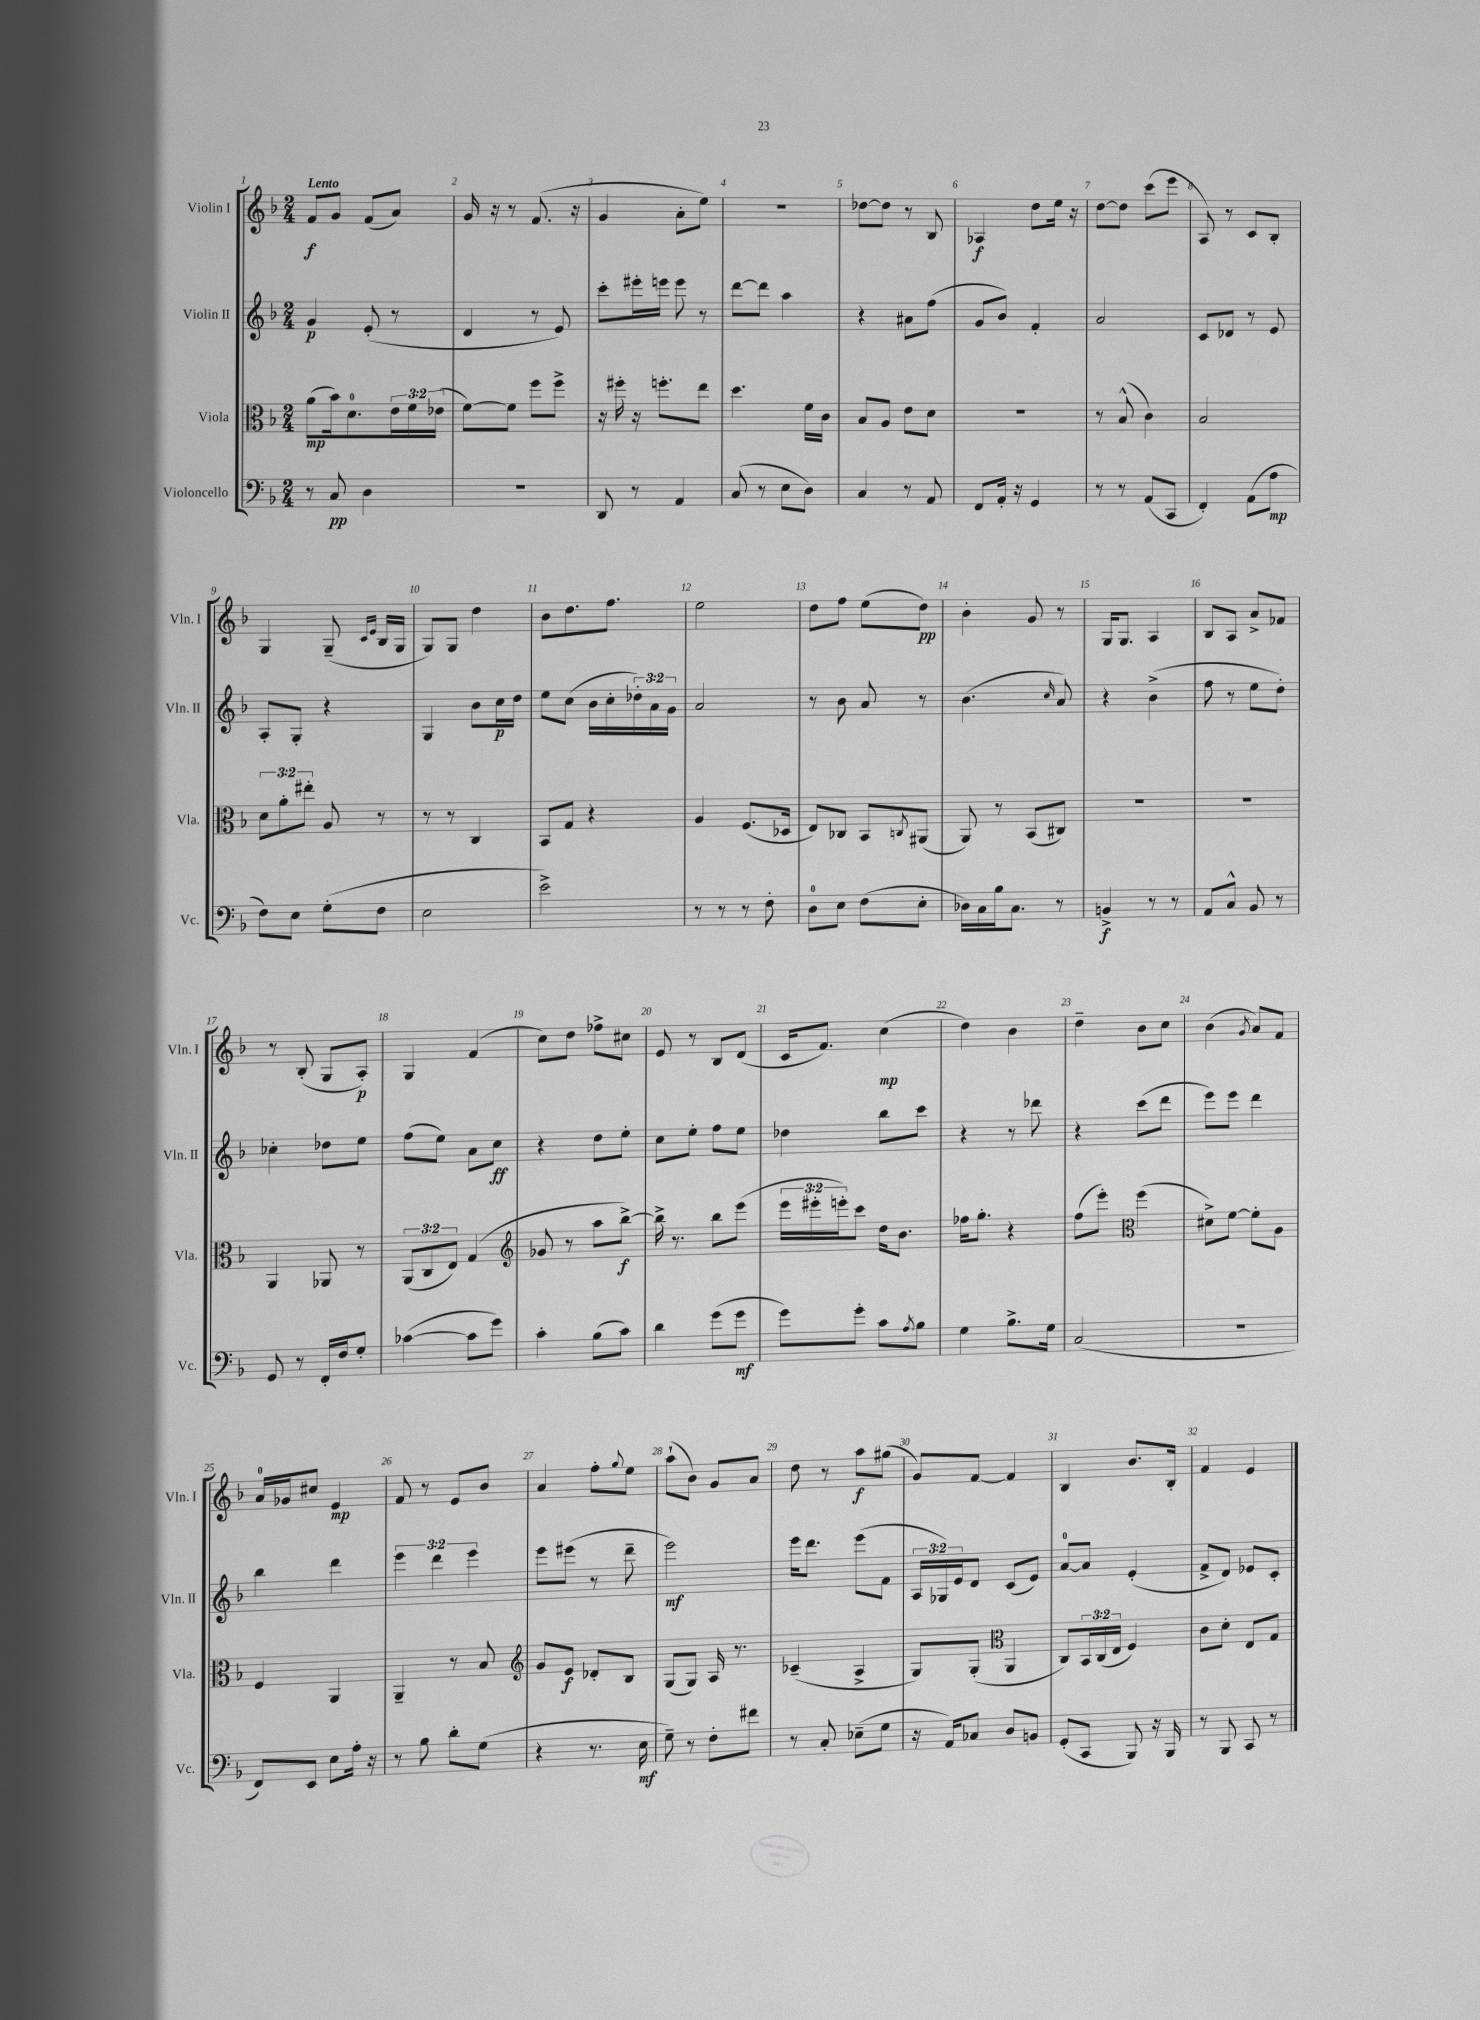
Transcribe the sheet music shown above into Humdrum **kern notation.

**kern	**dynam	**kern	**dynam	**kern	**dynam	**kern	**dynam
*part4	*part4	*part3	*part3	*part2	*part2	*part1	*part1
*staff4	*staff4	*staff3	*staff3	*staff2	*staff2	*staff1	*staff1
*I"Violoncello	*	*I"Viola	*	*I"Violin II	*	*I"Violin I	*
*I'Vc.	*	*I'Vla.	*	*I'Vln. II	*	*I'Vln. I	*
*clefF4	*	*clefC3	*	*clefG2	*	*clefG2	*
*k[b-]	*	*k[b-]	*	*k[b-]	*	*k[b-]	*
*M2/4	*	*M2/4	*	*M2/4	*	*M2/4	*
=1	=1	=1	=1	=1	=1	=1	=1
!	!	!	!	!	!	!LO:TX:a:B:t=Lento	!
8r	.	(8a\L	mp	4g/	p	8f/L	f
8C/	pp	16b-\k)	.	.	.	8g/J	.
.	.	8.d\	.	.	.	.	.
4D\	.	.	.	(8e'/	.	(8f/L	.
.	.	24e\L	.	8r	.	8a/J)	.
.	.	24f\	.	.	.	.	.
.	.	(24e-X\JJ	.	.	.	.	.
=2	=2	=2	=2	=2	=2	=2	=2
2r	.	[8f\L)	.	4d/	.	16g/	.
.	.	.	.	.	.	16r	.
.	.	8f\J]	.	.	.	8r	.
.	.	8ff\L	.	8r	.	(8.f/	.
.	.	8ff^\J	.	8e/)	.	.	.
.	.	.	.	.	.	16r	.
=3	=3	=3	=3	=3	=3	=3	=3
8DD/	.	16r	.	8ccc'\L	.	4g/	.
.	.	16ff#X'\	.	.	.	.	.
8r	.	16r	.	16eee#X'\L	.	.	.
.	.	8.ffn'\L	.	16eeen\JJ	.	.	.
4AA/	.	.	.	8eee\	.	8a'\L	.
.	.	8ee\J	.	8r	.	8ee\J)	.
=4	=4	=4	=4	=4	=4	=4	=4
(8C/	.	4.dd\	.	[8ddd\L	.	2r	.
8r	.	.	.	8ddd\J]	.	.	.
8E\L	.	.	.	4aa\	.	.	.
8D\J)	.	16f\LL	.	.	.	.	.
.	.	16c\JJ	.	.	.	.	.
=5	=5	=5	=5	=5	=5	=5	=5
4C/	.	8B-/L	.	4r	.	[8dd-X\L	.
.	.	8A/J	.	.	.	8dd-\J]	.
8r	.	8e\L	.	8a#X\L	.	8r	.
8AA/	.	8d\J	.	(8ff\J	.	8B-/	.
=6	=6	=6	=6	=6	=6	=6	=6
8FF/L	.	2r	.	8g/L	.	4A-X/	f
16AA'/Jk	.	.	.	8b-/J)	.	.	.
16r	.	.	.	.	.	.	.
4GG/	.	.	.	4f'/	.	8dd\L	.
.	.	.	.	.	.	16ee\Jk	.
.	.	.	.	.	.	16r	.
=7	=7	=7	=7	=7	=7	=7	=7
8r	.	8r	.	2a/	.	[8dd\L	.
8r	.	(8B-^^/	.	.	.	8dd\J]	.
(8AA/L	.	4c\)	.	.	.	(8ccc\L	.
8CC/J	.	.	.	.	.	8eee\J	.
=8	=8	=8	=8	=8	=8	=8	=8
4FF'/)	.	2B-/	.	8c/L	.	8A/)	.
.	.	.	.	8d-X/J	.	8r	.
(8AA\L	.	.	.	8r	.	8c/L	.
8A\J	mp	.	.	8e/	.	8B-'/J	.
!!LO:LB:g=z
=9	=9	=9	=9	=9	=9	=9	=9
8F\L)	.	12d\L	.	8A'/L	.	4G/	.
.	.	12a'\	.	.	.	.	.
8E\J	.	.	.	8G'/J	.	.	.
.	.	12ee#X'\J	.	.	.	.	.
(8G'\L	.	8A/	.	4r	.	(8G~/	.
.	.	.	.	.	.	16qqc/LL	.
.	.	.	.	.	.	16qqe/JJ	.
8F\J	.	8r	.	.	.	16B-/LL	.
.	.	.	.	.	.	16G/JJ	.
=10	=10	=10	=10	=10	=10	=10	=10
2E\	.	8r	.	4G/	.	8G/L)	.
.	.	8r	.	.	.	8G/J	.
.	.	4C/	.	8b-\L	.	4dd\	.
.	.	.	.	16cc\L	p	.	.
.	.	.	.	16dd\JJ	.	.	.
=11	=11	=11	=11	=11	=11	=11	=11
2e^\)	.	8BB-/L	.	8ee\L	.	8b-\L	.
.	.	8G/J	.	(8cc\J	.	8.dd\	.
.	.	4r	.	16b-\LL	.	.	.
.	.	.	.	16cc'\	.	8.ff\J	.
.	.	.	.	24dd-X'\)	.	.	.
.	.	.	.	24a\	.	.	.
.	.	.	.	24g\JJ	.	.	.
=12	=12	=12	=12	=12	=12	=12	=12
8r	.	4A/	.	2a/	.	2ee\	.
8r	.	.	.	.	.	.	.
8r	.	(8.F/L	.	.	.	.	.
8F'\	.	.	.	.	.	.	.
.	.	16D-X/Jk	.	.	.	.	.
=13	=13	=13	=13	=13	=13	=13	=13
8D\L	.	8E/L)	.	8r	.	8dd\L	.
8E\J	.	8C-X/J	.	8b-\	.	8ff\J	.
(8F\L	.	8BB-/L	.	8a/	.	(8ee\L	.
.	.	8qCn/	.	.	.	.	.
8E'\J	.	(8AA#X/J	.	8r	.	8dd\J)	pp
=14	=14	=14	=14	=14	=14	=14	=14
16D-X\LL)	.	8AA/)	.	(4.b-\	.	4b-'\	.
16C\	.	.	.	.	.	.	.
16B-\J	.	8r	.	.	.	.	.
8.C\J	.	.	.	.	.	.	.
.	.	(8BB-/L	.	.	.	8g/	.
.	.	.	.	16qqcc/	.	.	.
8r	.	8C#X/J)	.	8a/)	.	8r	.
=15	=15	=15	=15	=15	=15	=15	=15
4BBn^/	f	2r	.	4r	.	16G/KL	.
.	.	.	.	.	.	8.G/J	.
8r	.	.	.	(4b-^\	.	4A/	.
8r	.	.	.	.	.	.	.
=16	=16	=16	=16	=16	=16	=16	=16
8AA/L	.	2r	.	8ff\	.	8B-/L	.
8C^^/J	.	.	.	8r	.	8A/J	.
8BB-/	.	.	.	8ee\L	.	8a^/L	.
8r	.	.	.	8dd'\J)	.	8f-X/J	.
!!LO:LB:g=z
=17	=17	=17	=17	=17	=17	=17	=17
8GG/	.	4AA/	.	4cc-X'\	.	8r	.
8r	.	.	.	.	.	(8B-'/	.
16FF'/LL	.	8AA-X/	.	8dd-X\L	.	8G/L	.
16F/J	.	.	.	.	.	.	.
8G'/J	.	8r	.	8ee\J	.	8A'/J)	p
=18	=18	=18	=18	=18	=18	=18	=18
([4c-X\	.	(12AA/L	.	(8ff\L	.	4G/	.
.	.	12C/	.	.	.	.	.
.	.	.	.	8ee\J)	.	.	.
.	.	12E/J)	.	.	.	.	.
8c-\L]	.	(4G/	.	8a\L	.	(4f/	.
8g\J)	.	.	.	8cc\J	ff	.	.
=19	=19	=19	=19	=19	=19	=19	=19
*	*	*clefG2	*	*	*	*	*
4c'\	.	8g-X/	.	4r	.	8cc\L)	.
.	.	8r	.	.	.	8dd\J	.
(8B-\L	.	8aa\L	.	8dd\L	.	8ff-X^\L	.
8c\J)	.	[8bb-^\J)	f	8ee'\J	.	8cc#X\J	.
=20	=20	=20	=20	=20	=20	=20	=20
4d\	.	16bb-^\]	.	8cc\L	.	8e/	.
.	.	8.r	.	.	.	.	.
.	.	.	.	8ee'\J	.	8r	.
(8g\L	.	8bb-\L	.	8ff\L	.	8B-/L	.
8g\J	mf	(8eee\J	.	8ee\J	.	(8d/J	.
=21	=21	=21	=21	=21	=21	=21	=21
8g\L)	.	24eee\LL	.	4dd-X\	.	16c/KL	.
.	.	24eee#X'\	.	.	.	.	.
.	.	.	.	.	.	8.f/J)	.
.	.	24eeen'\J)	.	.	.	.	.
8g'\J	.	8ccc\J	.	.	.	.	.
8c\L	.	16dd\KL	.	8bb-\L	.	(4cc\	mp
.	.	8.b-\J	.	.	.	.	.
8qA/	.	.	.	.	.	.	.
8B-\J	.	.	.	8ccc\J	.	.	.
=22	=22	=22	=22	=22	=22	=22	=22
4G\	.	16ff-X\KL	.	4r	.	4dd\)	.
.	.	8.gg'\J	.	.	.	.	.
8.B-^\L	.	4r	.	8r	.	4b-\	.
.	.	.	.	8ddd-X\	.	.	.
16G\Jk	.	.	.	.	.	.	.
=23	=23	=23	=23	=23	=23	=23	=23
(2C/	.	(8ff\L	.	4r	.	4dd~\	.
.	.	8eee'\J)	.	.	.	.	.
*	*	*clefC3	*	*	*	*	*
.	.	(4ff\	.	(8ccc\L	.	8b-\L	.
.	.	.	.	8ddd\J	.	8cc\J	.
=24	=24	=24	=24	=24	=24	=24	=24
2r	.	8d#X^\L)	.	8eee\L)	.	(4b-\	.
.	.	[8f\J	.	8eee\J	.	.	.
.	.	.	.	.	.	8qg/	.
.	.	8f'\L]	.	4ddd\	.	8a/L)	.
.	.	8A\J	.	.	.	8f/J	.
!!LO:LB:g=z
=25	=25	=25	=25	=25	=25	=25	=25
8FF/L)	.	4F/	.	4bb-\	.	16a/LL	.
.	.	.	.	.	.	16g-X/J	.
8EE/J	.	.	.	.	.	8cc#X/J	.
8E\L	.	4AA/	.	4ddd\	.	4e/	mp
16A'\Jk	.	.	.	.	.	.	.
16r	.	.	.	.	.	.	.
=26	=26	=26	=26	=26	=26	=26	=26
8r	.	4AA~/	.	6eee\	.	8f/	.
8B-\	.	.	.	.	.	8r	.
.	.	.	.	6ddd\	.	.	.
8d'\L	.	8r	.	.	.	8e/L	.
.	.	.	.	6eee\	.	.	.
(8G\J	.	8B-/	.	.	.	8b-/J	.
=27	=27	=27	=27	=27	=27	=27	=27
*	*	*clefG2	*	*	*	*	*
4r	.	8g/L	.	8eee\L	.	4a/	.
.	.	8e/J	f	(8eee#X\J	.	.	.
8.r	.	8d-X'/L	.	8r	.	8ff'\L	.
.	.	.	.	.	.	8qqgg/	.
.	.	8B-/J	.	8ddd~\	.	8ee\J	.
16E\	mf	.	.	.	.	.	.
=28	=28	=28	=28	=28	=28	=28	=28
8G~\)	.	(8G/L	.	2eee\)	mf	(8aa`\L	.
8r	.	8G/J)	.	.	.	8b-\J)	.
8F'\L	.	16A/	.	.	.	8g/L	.
.	.	8.r	.	.	.	.	.
8f#X\J	.	.	.	.	.	8a/J	.
=29	=29	=29	=29	=29	=29	=29	=29
8r	.	(4c-X~/	.	16eee\KL	.	8dd\	.
.	.	.	.	8.ddd\J	.	.	.
8C'/	.	.	.	.	.	8r	.
(8E-X~\L	.	4A^/	.	(8eee\L	.	8aa\L	f
8G\J	.	.	.	8f\J	.	(8gg#X\J	.
=30	=30	=30	=30	=30	=30	=30	=30
16r	.	8G/L)	.	24A/LL	.	8g/L)	.
.	.	.	.	24G-X/)	.	.	.
16AA/KL)	.	.	.	.	.	.	.
.	.	.	.	24e/J	.	.	.
8C-X/J	.	(8G'/J	.	8d/J	.	[8f/J	.
*	*	*clefC3	*	*	*	*	*
8D/L	.	4AA/	.	(8c/L	.	4f/]	.
8BBn/J	.	.	.	8e/J)	.	.	.
=31	=31	=31	=31	=31	=31	=31	=31
(8GG'/L	.	8C/L)	.	[8a/L	.	4B-/	.
8CC/J	.	24BB-/L	.	8a/J]	.	.	.
.	.	(24C/	.	.	.	.	.
.	.	24E/JJ	.	.	.	.	.
8BBB-/)	.	4F/)	.	(4e'/	.	8.b-/L	.
16r	.	.	.	.	.	.	.
16BBB-/	.	.	.	.	.	16B-'/Jk	.
=32	=32	=32	=32	=32	=32	=32	=32
8r	.	8c\L	.	8f^/L	.	4f/	.
8BBB-/	.	8d'\J	.	8d/J)	.	.	.
8CC/	.	8E/L	.	8e-X/L	.	4e/	.
8r	.	8G/J	.	8c'/J	.	.	.
==	==	==	==	==	==	==	==
*-	*-	*-	*-	*-	*-	*-	*-
